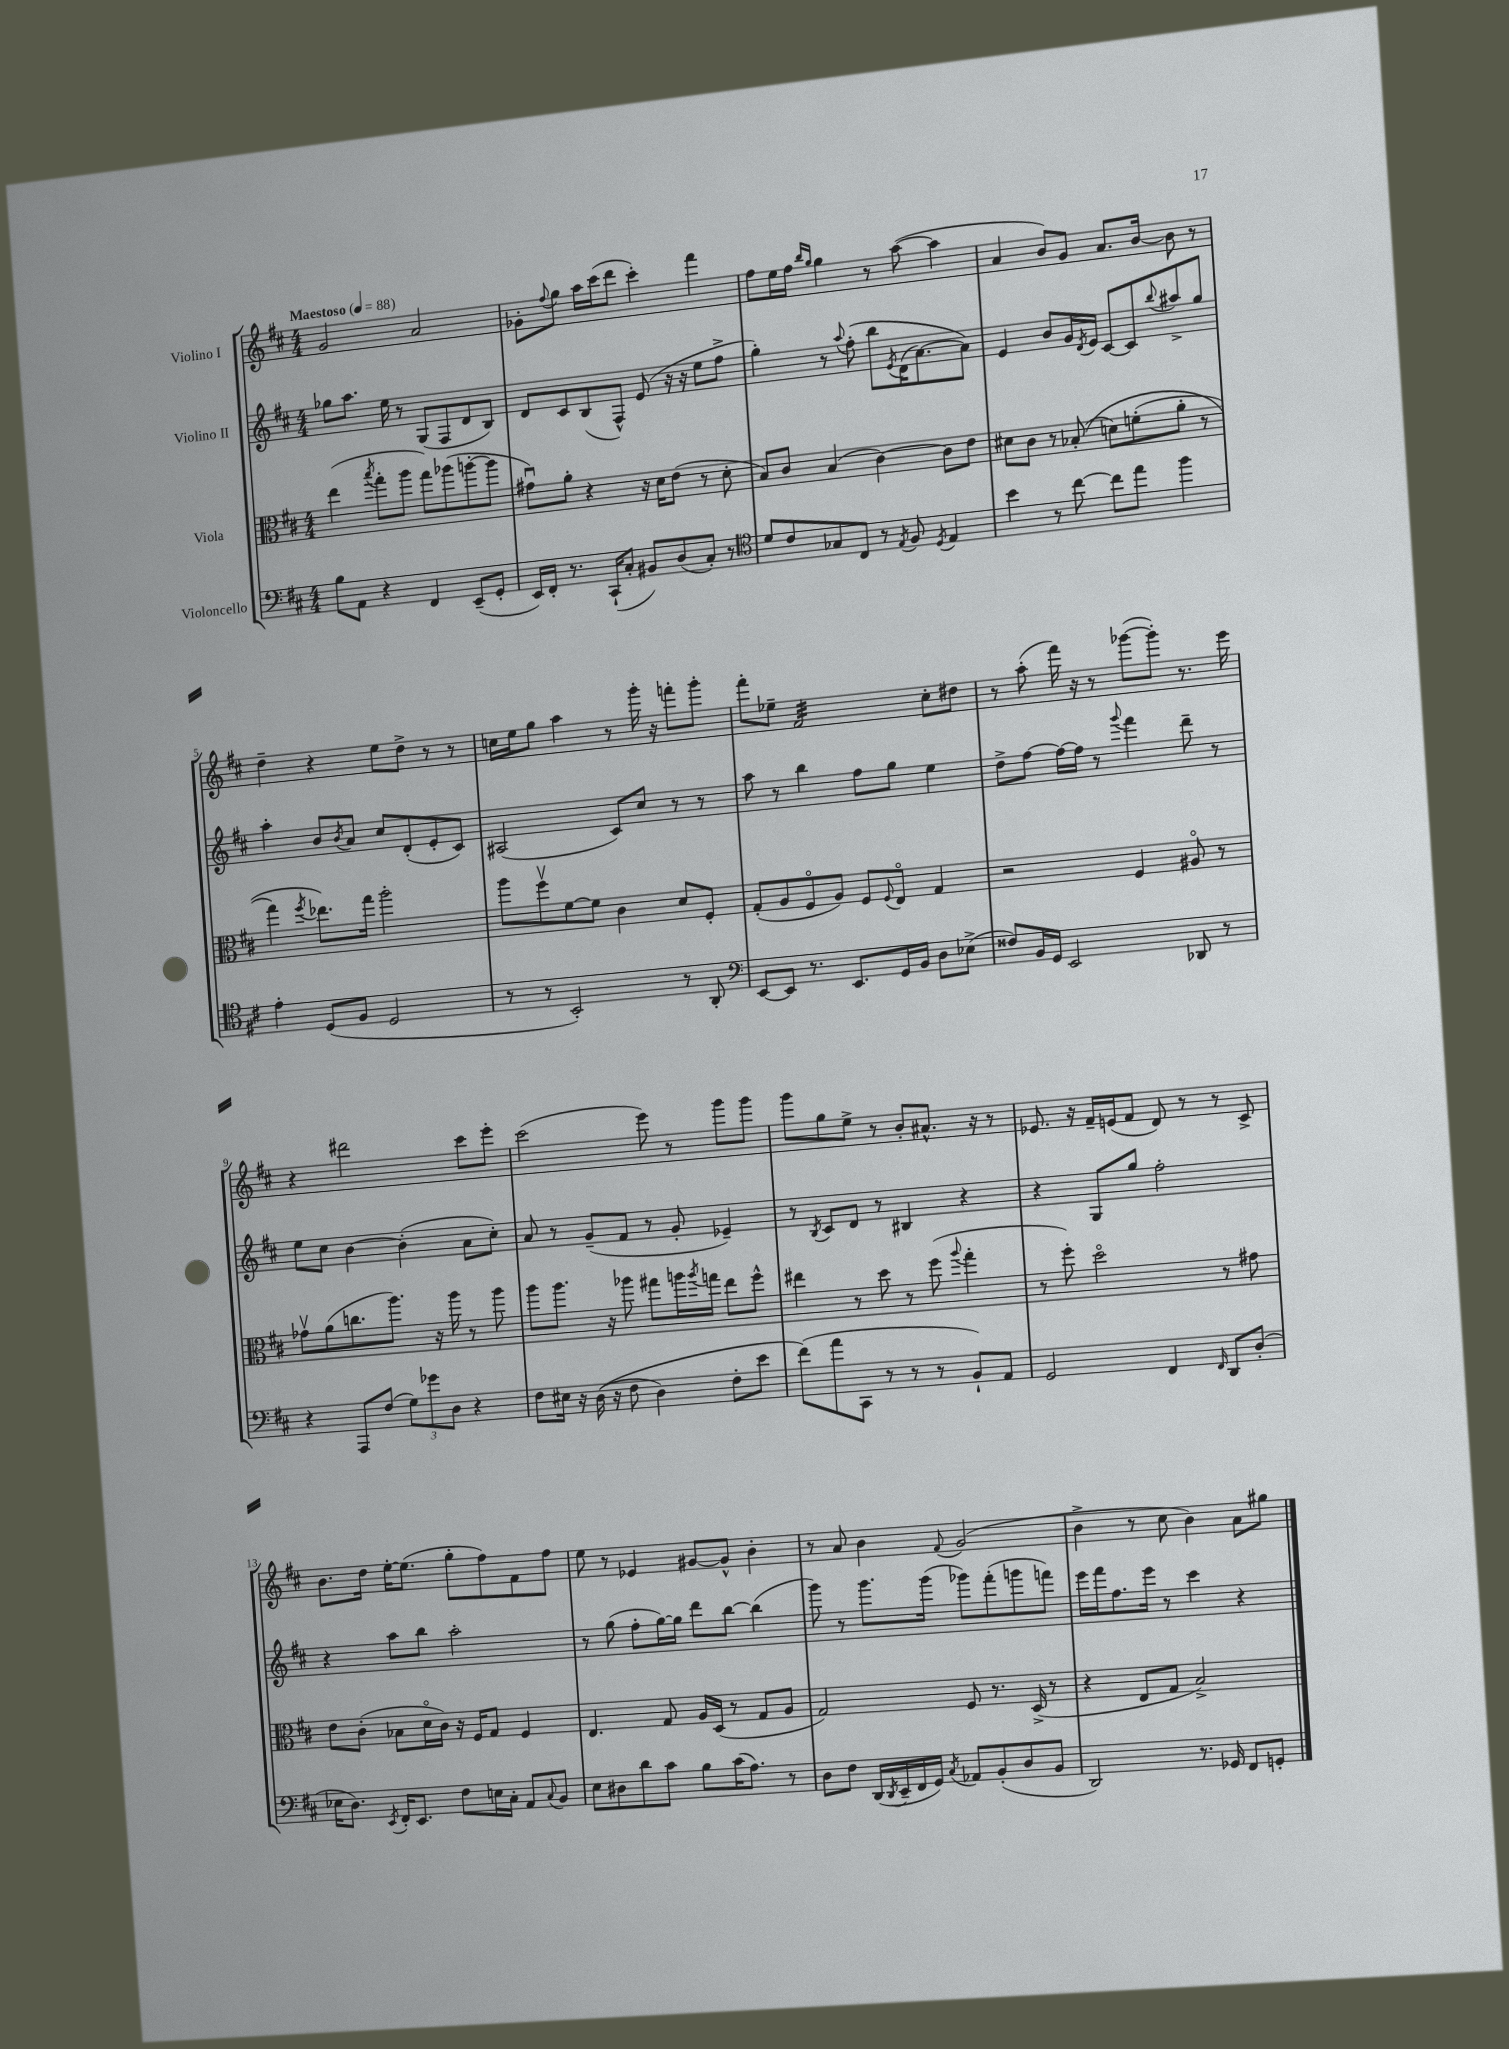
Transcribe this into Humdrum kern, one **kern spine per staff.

**kern	**kern	**kern	**kern
*part4	*part3	*part2	*part1
*staff4	*staff3	*staff2	*staff1
*I"Violoncello	*I"Viola	*I"Violino II	*I"Violino I
*clefF4	*clefC3	*clefG2	*clefG2
*k[f#c#]	*k[f#c#]	*k[f#c#]	*k[f#c#]
*M4/4	*M4/4	*M4/4	*M4/4
*MM88	*MM88	*MM88	*MM88
=1	=1	=1	=1
!	!	!	!LO:TX:a:B:t=Maestoso
8B\L	(4ee\	8gg-X\L	2g/
8AA\J	.	8.aa\J	.
.	8qbb/	.	.
4r	8gg'\L	.	.
.	.	16ee\	.
.	8aa\J	8r	.
4FF#/	8gg\L)	(8G/L	2a/
.	(8aa-X\	8F#/	.
(8EE~/L	[8aan'\	8d/	.
8GG'/J	8aa\J]	8B/J)	.
=2	=2	=2	=2
16EE/LL)	8g#Xu\L)	8d/L	8g-X'\L
16FF#'/JJ	.	.	.
.	.	.	8qqff#/
8.r	8a'\J	8c#/	8gg\J
.	4r	(8B/	16aa\LL
(16CC#`/KL	.	.	(16ccc#\J
8C#'/J	.	8F#^^/J)	8ddd\J
8BB#X/L)	16r	(8e/	4ccc#'\)
.	16d\KL	.	.
(8D/	(8e\J	16r	.
.	.	16r	.
8C#'/J)	8r	8ee\L	4fff#\
8r	8d'\	8ff#^\J	.
=3	=3	=3	=3
*clefC4	*	*	*
8d/L	8B/L)	4gg'\)	8ff#\L
8c#/	8c#/J	.	16ee\L
.	.	.	16ff#\JJ
.	.	.	16qqbb/LL
.	.	.	16qqgg/JJ
8G-X/	(4B/	8r	4gg\
.	.	8qqaa/	.
8C#/J	.	(8ff#'\	.
8r	[4c#\)	8bb\L	8r
8qE/	.	8qe/	.
8F#/	.	(16d\K	([8aa\
.	.	[8.a\)	.
8qD/	.	.	.
4E/	8c#\L]	.	4aa\]
.	8e\J	8a\J])	.
=4	=4	=4	=4
4b\	8d#X\L	4e/	4a/
.	8c#\J	.	.
8r	8r	8b/L	8b/L)
[8cc#\	((8B-X'/	16g/L	8g/J
.	.	8qd/	.
.	.	16e/JJ	.
8cc#\L]	8dn\L)	[8c#/L	8.a/L
8ee\J	(8fn'\	8c#/]	.
.	.	.	[16b/Jk
.	.	8qqbb/	.
4ff#\	8a'\J	8aa#X^/	8b\]
.	8r	8gg/J	8r
!!LO:LB:g=z
=5	=5	=5	=5
4e'\	4gg\)	4aa'\	4dd~\
.	8qff#/	.	.
(8D/L	8.ee-X\L)	8b/L	4r
.	.	8qb/	.
8F#/J	.	8a/J	.
.	16gg\Jk	.	.
2D/	2aa'\	8cc#/L	8ee\L
.	.	(8d'/	8dd^\J
.	.	8e'/	8r
.	.	8c#/J)	8r
=6	=6	=6	=6
8r	8aa\L	(2A#X/	16ccn\LL
.	.	.	16ee\J
8r	8ff#v\	.	8gg\J
2BB'/)	[8f#\	.	4aa\
.	8f#\J]	.	.
.	4c#\	8c#/L)	8r
.	.	8cc#/J	16ggg'\
.	.	.	16r
8r	8d/L	8r	8fffn'\L
8AA'/	8F#'/J	8r	8ggg'\J
=7	=7	=7	=7
*clefF4	*	*	*
[8EE/L	(8G'/L	8aa\	8fff#'\L
8EE/J]	8A/	8r	8ee-X~\J
*	*	*	*tremolo
8.r	8F#/	4bb\	32f#/LLL
.	.	.	32f#/
.	.	.	32f#/
.	.	.	32f#/
.	8A/J)	.	32f#/
.	.	.	32f#/
8.EE/L	.	.	32f#/
.	.	.	32f#/
.	8F#/L	8ff#\L	32f#/
.	.	.	32f#/
.	.	.	32f#/
.	.	.	32f#/
.	8qqF#/	.	.
16GG/L	8E/J	8gg\J	32f#/
.	.	.	32f#/
16BB/JJ	.	.	32f#/
.	.	.	32f#/JJJ
*	*	*	*Xtremolo
8D\L	4G/	4ee\	8cc#'\L
(8E-X^\J	.	.	8dd#X\J
=8	=8	=8	=8
8F##X/L)	2r	8dd^\L	8r
16BB/L	.	[8ff#\J	(8aa'\
16GG/JJ	.	.	.
2EE/	.	16ff#\LL_	16fff#\)
.	.	16ff#\JJ]	16r
.	.	8r	8r
.	.	8qqggg/	.
.	4F#/	4fff#\	([8ggg-X\L
.	.	.	8ggg-'\J])
8DD-X/	8A#X/	8ddd~\	8.r
8r	8r	8r	.
.	.	.	16eee\
!!LO:LB:g=z
=9	=9	=9	=9
4r	8g-Xv\L	8ee\L	4r
.	(8a\	8cc#\J	.
8AAA/L	8.ccn\	[4b\	2ddd#X\
(8F#/J	.	.	.
.	8.aa\J)	.	.
12G\L)	.	(4b'\]	.
12g-X\	.	.	.
.	16r	.	.
12D\J	.	.	.
.	16aa\	.	.
4r	8r	8a\L	8ccc#\L
.	8aa\	8cc#'\J)	8eee'\J
=10	=10	=10	=10
8F#\L	8aa\L	8a/	(2ccc#\
16E#X\Jk	8.aa\J	8r	.
16r	.	.	.
((16D\	.	(8g~/L	.
16r	16r	.	.
8F#\	8aa-X\	8f#/J	.
4D\)	8gg#X\L	8r	8eee\)
.	16aan\L	8g'/	8r
.	8qaa/	.	.
.	16ggn\JJ	.	.
8F#'\L	8ee\L	4e-X~/)	8ggg\L
8e\J	8ff#^^\J	.	8ggg\J
=11	=11	=11	=11
(8f#\L)	4ee#X\	8r	8ggg\L
.	.	8qB/	.
8a\	.	8c#/L	8gg\
8CC#\J	8r	8d/J	8ee^\J
8r	8dd\	8r	8r
8r	8r	4B#X/	8b'/L
8r	(8ff#\	.	8.a#X^^/J
.	8qqaa/	.	.
8BB`/L)	4gg'\	4r	.
.	.	.	16r
8AA/J	.	.	8r
=12	=12	=12	=12
2GG/	8r	4r	8.e-X/
.	8ff#'\)	.	.
.	.	.	16r
.	2dd\	8G/L	16f#~/LL
.	.	.	(16en/J
.	.	8gg/J	8f#/J
4FF#/	.	2ff#'\	8d/)
.	.	.	8r
16qqFF#/	.	.	.
8DD/L	8r	.	8r
(8D'/J	8g#X\	.	8c#^/
!!LO:LB:g=z
=13	=13	=13	=13
16E-X\KL	8e\L	4r	8.b\L
8.D\J)	.	.	.
.	(8c#'\J	.	.
.	.	.	16dd\Jk
8qEE/	.	.	.
16FF#'/KL	8B-X\L	8aa\L	[16ee'\KL
8.EE/J	.	.	(8.ee\J]
.	16d\L	8bb\J	.
.	16c#\JJ)	.	.
8F#\L	16r	2aa'\	8gg'\L
.	16F#/KL	.	.
16En\L	8G/J	.	8ff#\)
16C#'\JJ	.	.	.
8AA/L	4F#/	.	8f#\
8qqC#/	.	.	.
8BB/J	.	.	8ff#\J
=14	=14	=14	=14
8E\L	4.E/	8r	8ee\
8D#X\	.	(8gg\	8r
8d\	.	8ff#'\L	4e-X/
8c#\J	8G/	[16gg\L)	.
.	.	16gg\JJ]	.
8B\L	16A/LL	8ddd\L	[8g#X/L
.	(16D/JJ	.	.
(16c#\K	8r	[8bb\J	8g#^^/J]
8.A\J)	.	.	.
.	8G/L	(4bb\]	4b'\
8r	8A/J	.	.
=15	=15	=15	=15
8D\L	2G/)	8ggg\)	8r
8F#\J	.	8r	8a/
(16DD/LL	.	8.ggg\L	4b\
8qDD/	.	.	.
16EE~/	.	.	.
16FF#/	.	.	.
16GG/JJ)	.	(16ggg\Jk	.
8qC#/	.	.	8qqf#/
8AA-X/L	8F#/	8ggg-X\L)	(2g/
(8BB'/	8.r	(8fff#'\	.
8D/	.	8gggn\	.
.	(16D^/	.	.
8BB/J	8r	8fffn\J)	.
=16	=16	=16	=16
2DD/)	4r	16eee\LL	4b^\
.	.	16fff#\J	.
.	.	8.ff#\	.
.	8E/L	.	8r
.	.	16eee\Jk	.
.	8G/J	8r	8cc#\
8.r	2B^/)	4ccc#\	4b\)
16GG-X/	.	.	.
8FF#/L	.	4r	8a\L
8GGn'/J	.	.	8gg#X\J
==	==	==	==
*-	*-	*-	*-
